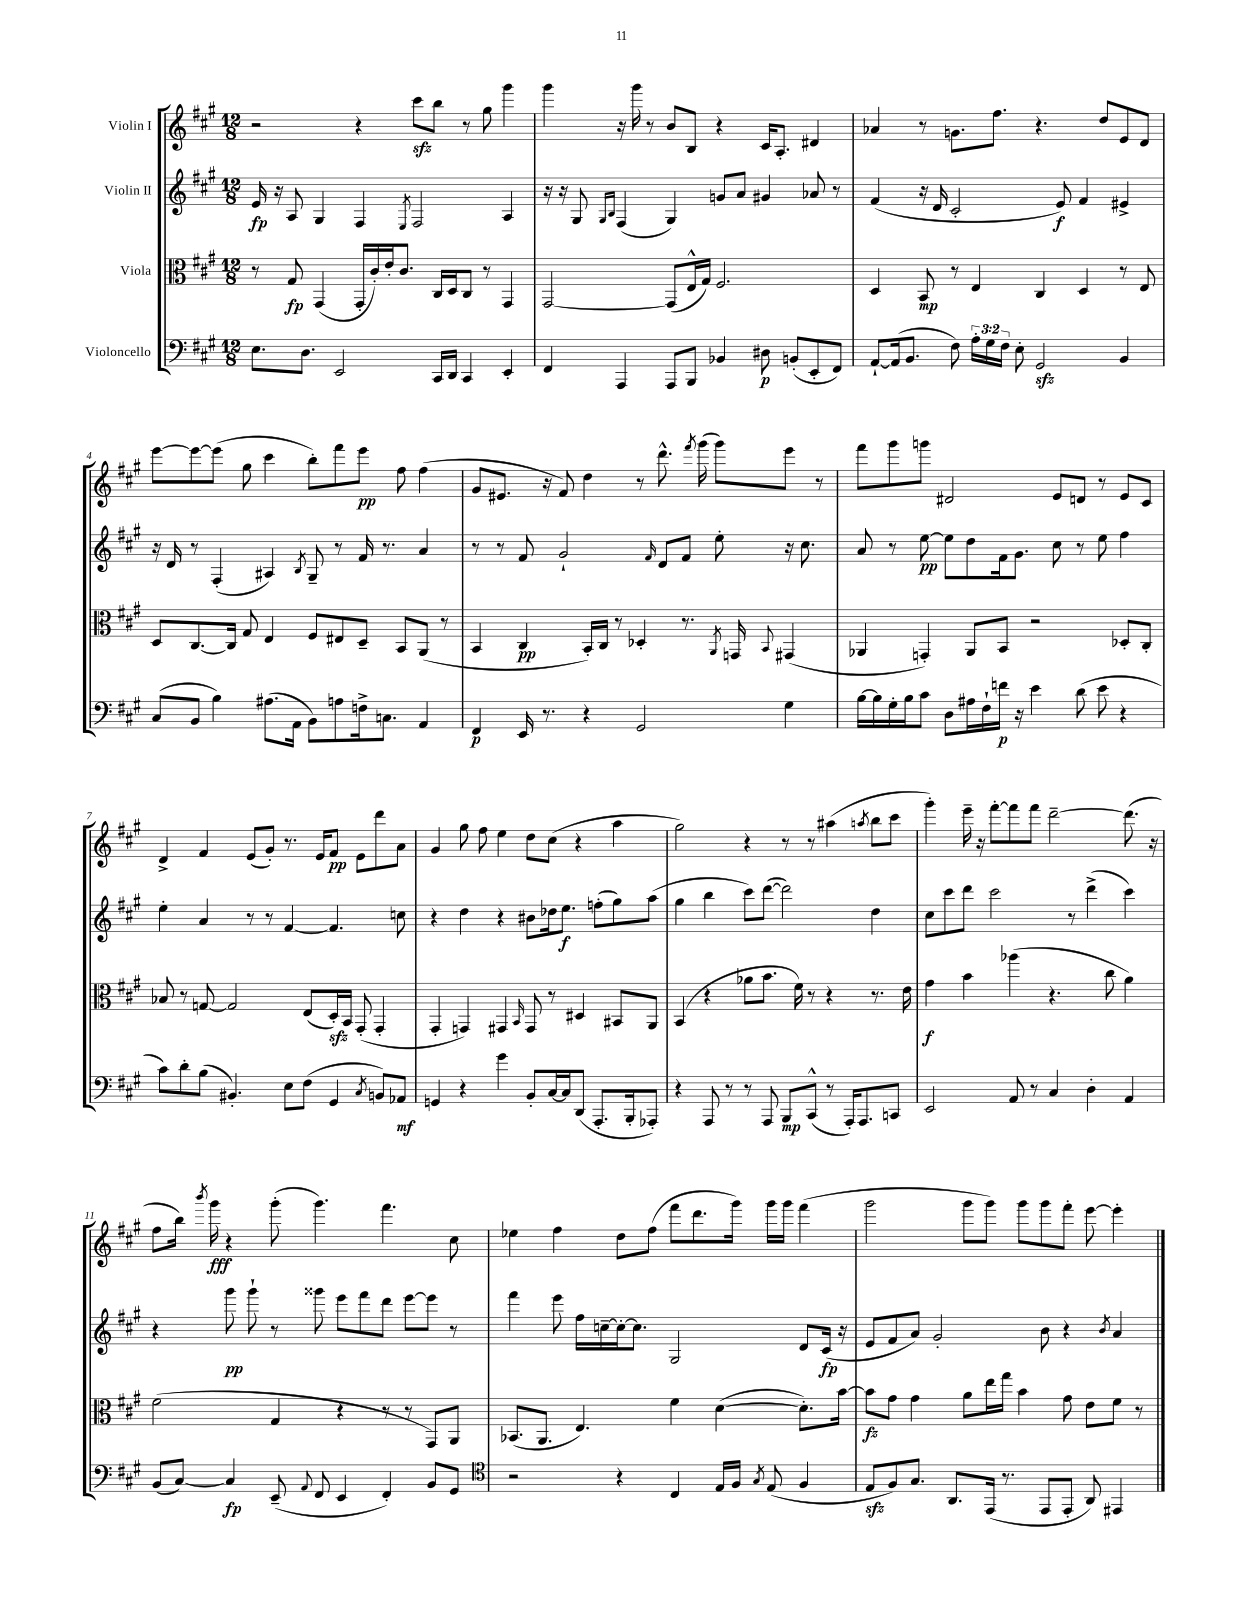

**kern	**dynam	**kern	**dynam	**kern	**dynam	**kern	**dynam
*part4	*part4	*part3	*part3	*part2	*part2	*part1	*part1
*staff4	*staff4	*staff3	*staff3	*staff2	*staff2	*staff1	*staff1
*I"Violoncello	*	*I"Viola	*	*I"Violin II	*	*I"Violin I	*
*clefF4	*	*clefC3	*	*clefG2	*	*clefG2	*
*k[f#c#g#]	*	*k[f#c#g#]	*	*k[f#c#g#]	*	*k[f#c#g#]	*
*M12/8	*	*M12/8	*	*M12/8	*	*M12/8	*
=1	=1	=1	=1	=1	=1	=1	=1
8.E\L	.	8r	.	16e/	fp	2r	.
.	.	.	.	16r	.	.	.
.	.	8G#/	fp	8A/	.	.	.
8.D\J	.	.	.	.	.	.	.
.	.	(4GG#/	.	4G#/	.	.	.
2EE/	.	.	.	.	.	.	.
.	.	16GG#'/LL	.	4F#/	.	4r	.
.	.	16c#'/)	.	.	.	.	.
.	.	16e'/J	.	.	.	.	.
.	.	8.c#/J	.	.	.	.	.
.	.	.	.	8qE/	.	.	.
.	.	.	.	2F#/	.	8ccc#zz\L	.
16CC#/LL	.	16C#/LL	.	.	.	8bb\J	.
16DD/JJ	.	16D/J	.	.	.	.	.
4CC#/	.	8C#/J	.	.	.	8r	.
.	.	8r	.	.	.	8gg#\	.
4EE'/	.	4GG#/	.	4A/	.	4ggg#\	.
=2	=2	=2	=2	=2	=2	=2	=2
4FF#/	.	[2GG#/	.	16r	.	4ggg#\	.
.	.	.	.	16r	.	.	.
.	.	.	.	8G#/	.	.	.
.	.	.	.	16qqG#/LL	.	.	.
.	.	.	.	16qqB/JJ	.	.	.
4AAA/	.	.	.	(4F#/	.	16r	.
.	.	.	.	.	.	16ggg#\	.
.	.	.	.	.	.	8r	.
8AAA/L	.	(8GG#/L]	.	4G#/)	.	8b/L	.
8BBB/J	.	16E^^/L	.	.	.	8B/J	.
.	.	16G#/JJ)	.	.	.	.	.
4BB-X/	.	2.F#/	.	8gn/L	.	4r	.
.	.	.	.	8a/J	.	.	.
8D#X\	p	.	.	4g#X/	.	16c#/KL	.
.	.	.	.	.	.	8.A'/J	.
(8BBn'/L	.	.	.	.	.	.	.
8EE'/	.	.	.	8a-X/	.	4d#X/	.
8FF#/J)	.	.	.	8r	.	.	.
=3	=3	=3	=3	=3	=3	=3	=3
[8AA`/L	.	4D/	.	(4f#/	.	4a-X/	.
(16AA/k]	.	.	.	.	.	.	.
8.BB/J	.	.	.	.	.	.	.
.	.	8BB/	mp	16r	.	8r	.
.	.	.	.	16d/	.	.	.
8F#\)	.	8r	.	2c#'/	.	8.gn\L	.
24A'\LL	.	4E/	.	.	.	.	.
24G#\	.	.	.	.	.	.	.
.	.	.	.	.	.	8.ff#\J	.
24F#\JJ	.	.	.	.	.	.	.
8E'\	.	.	.	.	.	.	.
2GG#zz/	.	4C#/	.	.	.	4.r	.
.	.	.	.	8e/)	f	.	.
.	.	4D/	.	4f#/	.	.	.
.	.	.	.	.	.	8dd/L	.
4BB/	.	8r	.	4e#X^/	.	8e/	.
.	.	8E/	.	.	.	8d/J	.
!!LO:LB:g=z
=4	=4	=4	=4	=4	=4	=4	=4
(8C#/L	.	8D/L	.	16r	.	[8eee\L	.
.	.	.	.	16d/	.	.	.
8BB/J	.	[8.C#/	.	8r	.	8eee\_	.
4B\)	.	.	.	(4F#'/	.	(8eee\J]	.
.	.	16C#/Jk]	.	.	.	.	.
.	.	8G#/	.	.	.	8gg#\	.
(8.A#X\L	.	4E/	.	4A#X/)	.	4ccc#\	.
16AA\Jk	.	.	.	.	.	.	.
.	.	.	.	8qB/	.	.	.
8BB\L)	.	8F#/L	.	8G#~/	.	8bb'\L)	.
8An\	.	8E#X/	.	8r	.	8fff#\	.
16Fn^\k	.	8D~/J	.	16f#/	.	8eee\J	pp
8.Cn\J	.	.	.	8.r	.	.	.
.	.	8BB/L	.	.	.	8ff#\	.
4AA/	.	(8AA/J	.	4a/	.	(4ff#\	.
.	.	8r	.	.	.	.	.
=5	=5	=5	=5	=5	=5	=5	=5
4FF#/	p	4BB/	.	8r	.	8g#/L	.
.	.	.	.	8r	.	8.e#X/J	.
16EE/	.	4C#/	pp	8f#/	.	.	.
8.r	.	.	.	.	.	16r	.
.	.	.	.	2g#`/	.	8f#/)	.
4r	.	16BB'/LL)	.	.	.	4dd\	.
.	.	16C#/JJ	.	.	.	.	.
.	.	8r	.	.	.	.	.
2GG#/	.	4D-X'/	.	.	.	8r	.
.	.	.	.	16qqf#/	.	.	.
.	.	.	.	8d/L	.	8.ddd^^\	.
.	.	8.r	.	8f#/J	.	.	.
.	.	.	.	.	.	8qfff#/	.
.	.	.	.	.	.	(16ggg#\	.
.	.	.	.	8ee'\	.	8ggg#\L)	.
.	.	8qAA/	.	.	.	.	.
.	.	16GGn/	.	.	.	.	.
.	.	8qqBB/	.	.	.	.	.
4G#\	.	(4GG#X/	.	16r	.	8eee\J	.
.	.	.	.	8.cc#\	.	.	.
.	.	.	.	.	.	8r	.
=6	=6	=6	=6	=6	=6	=6	=6
[16B\LL	.	4AA-X/	.	8a/	.	8fff#\L	.
16B\]	.	.	.	.	.	.	.
16G#'\	.	.	.	8r	.	8ggg#\	.
16B\J	.	.	.	.	.	.	.
8c#\J	.	4GGn'/)	.	[8ee\	pp	8gggn\J	.
8D\L	.	.	.	8ee\L]	.	2d#X/	.
16A#X\L	.	8AA-/L	.	8dd\	.	.	.
16F#`\	.	.	.	.	.	.	.
16fn\JJ	p	8BB/J	.	16f#\k	.	.	.
16r	.	.	.	8.g#\J	.	.	.
4e\	.	2r	.	.	.	.	.
.	.	.	.	8cc#\	.	8e/L	.
(8d\	.	.	.	8r	.	8dn/J	.
8e\	.	.	.	8ee\	.	8r	.
4r	.	8D-X'/L	.	4ff#\	.	8e/L	.
.	.	8C#'/J	.	.	.	8c#/J	.
!!LO:LB:g=z
=7	=7	=7	=7	=7	=7	=7	=7
8c#\L)	.	8B-X/	.	4ee'\	.	4d^/	.
8d'\	.	8r	.	.	.	.	.
(8B\J	.	[8Gn/	.	4a/	.	4f#/	.
4.BB#X'/)	.	2G/]	.	.	.	.	.
.	.	.	.	8r	.	(8e/L	.
.	.	.	.	8r	.	8g#'/J)	.
8E\L	.	.	.	[4f#/	.	8.r	.
(8F#\J	.	(8E/L	.	.	.	.	.
.	.	.	.	.	.	16e/KL	.
4GG#/	.	16Dzz'/L)	.	4.f#/]	.	8f#/J	pp
.	.	16BB/JJ	.	.	.	.	.
.	.	(8GG#'/	.	.	.	8e\L	.
8qC#/	.	.	.	.	.	.	.
8BBn/L)	.	4GG#'/	.	.	.	8ddd\	.
8AA-X/J	mf	.	.	8ccn\	.	8a\J	.
=8	=8	=8	=8	=8	=8	=8	=8
4GGn/	.	4GG#'/	.	4r	.	4g#/	.
4r	.	4GGn/)	.	4dd\	.	8gg#\	.
.	.	.	.	.	.	8ff#\	.
4g#\	.	4GG#X/	.	4r	.	4ee\	.
.	.	16qqBB/	.	.	.	.	.
8BB'/L	.	8GG#/	.	8b#X\L	.	8dd\L	.
[16C#/L	.	8r	.	16dd-X\k	.	(8cc#\J	.
16C#/J]	.	.	.	8.ee\J	f	.	.
(8DD/J	.	4D#X/	.	.	.	4r	.
8.AAA'/L	.	.	.	(8ffn'\L	.	.	.
.	.	8BB#X/L	.	8gg#\)	.	4aa\	.
16BBB'/k	.	.	.	.	.	.	.
8AAA-X'/J)	.	8AA/J	.	(8aa\J	.	.	.
=9	=9	=9	=9	=9	=9	=9	=9
4r	.	(4BB/	.	4gg#\	.	2gg#\)	.
8AAA/	.	4r	.	4bb\	.	.	.
8r	.	.	.	.	.	.	.
8r	.	8a-X\L	.	8ccc#\L)	.	4r	.
8AAA/	.	8.b\J	.	([8ddd\J	.	.	.
8BBB/L	mp	.	.	2ddd\])	.	8r	.
.	.	16f#\)	.	.	.	.	.
(8CC#^^/J	.	8r	.	.	.	8r	.
8r	.	4r	.	.	.	(4aa#X\	.
16AAA'/KL)	.	.	.	.	.	.	.
8.AAA/	.	.	.	.	.	.	.
.	.	.	.	.	.	8qaan/	.
.	.	8.r	.	4dd\	.	8bb\L	.
8CCn/J	.	.	.	.	.	8ccc#\J	.
.	.	16e\	.	.	.	.	.
=10	=10	=10	=10	=10	=10	=10	=10
2EE/	.	4g#\	f	8cc#\L	.	4ggg#'\)	.
.	.	.	.	8ccc#\	.	.	.
.	.	4b\	.	8ddd\J	.	16eee~\	.
.	.	.	.	.	.	16r	.
.	.	.	.	2ccc#\	.	[8fff#'\L	.
8AA/	.	(4aa-X\	.	.	.	8fff#\]	.
8r	.	.	.	.	.	8fff#\J	.
4C#/	.	4.r	.	.	.	[2ddd~\	.
.	.	.	.	8r	.	.	.
4D'\	.	.	.	(4ddd^\	.	.	.
.	.	8cc#\	.	.	.	.	.
4AA/	.	4a\)	.	4ccc#\)	.	(8.ddd\]	.
.	.	.	.	.	.	16r	.
!!LO:LB:g=z
=11	=11	=11	=11	=11	=11	=11	=11
(8BB/L	.	(2f#\	.	4r	.	8ff#\L	.
[8C#/J)	.	.	.	.	.	16bb\Jk)	.
.	.	.	.	.	.	8qbbb/	.
.	.	.	.	.	.	16ggg#\	fff
4C#/]	fp	.	.	8ggg#\	pp	4r	.
.	.	.	.	8ggg#`\	.	.	.
(8EE~/	.	4G#/	.	8r	.	(8ggg#'\	.
8qqAA/	.	.	.	.	.	.	.
8FF#/	.	.	.	8ggg##X\	.	4.ggg#\)	.
4EE/	.	4r	.	8eee\L	.	.	.
.	.	.	.	8fff#\	.	.	.
4FF#'/)	.	8r	.	8ddd\J	.	4.fff#\	.
.	.	8r	.	[8eee\L	.	.	.
8BB/L	.	8GG#/L)	.	8eee\J]	.	.	.
8GG#/J	.	8AA/J	.	8r	.	8cc#\	.
=12	=12	=12	=12	=12	=12	=12	=12
*clefC4	*	*	*	*	*	*	*
2r	.	(8.BB-X/L	.	4fff#\	.	4ee-X\	.
.	.	8.AA/J	.	.	.	.	.
.	.	.	.	8eee\	.	4ff#\	.
.	.	4.E/)	.	16ff#\LL	.	.	.
.	.	.	.	[16ccn~\	.	.	.
4r	.	.	.	16cc'\J_	.	8dd\L	.
.	.	.	.	8.cc\J]	.	.	.
.	.	.	.	.	.	(8ff#\J	.
4C#/	.	4f#\	.	2G#/	.	8fff#\L	.
.	.	.	.	.	.	8.ddd\	.
16E/LL	.	([4d\	.	.	.	.	.
16F#/JJ	.	.	.	.	.	16ggg#\Jk)	.
8qG#/	.	.	.	.	.	.	.
(8E/	.	.	.	.	.	16ggg#\LL	.
.	.	.	.	.	.	16ggg#\JJ	.
4F#/	.	8.d'\L])	.	8d/L	.	(4fff#\	.
.	.	.	.	(16c#/Jk	fp	.	.
.	.	[16b\Jk	.	16r	.	.	.
=13	=13	=13	=13	=13	=13	=13	=13
8Ezz/L	.	8b\L]	fz	8e/L	.	2ggg#\	.
8F#/)	.	8g#\J	.	8f#/	.	.	.
8.G#/J	.	4g#\	.	8a/J)	.	.	.
.	.	.	.	2g#'/	.	.	.
8.AA/L	.	.	.	.	.	.	.
.	.	8a\L	.	.	.	8ggg#\L	.
(16EE/Jk	.	16ee\L	.	.	.	8ggg#\J)	.
8.r	.	16gg#\JJ	.	.	.	.	.
.	.	4b\	.	.	.	8ggg#\L	.
8EE/L	.	.	.	8b\	.	8ggg#\	.
8EE'/J	.	8g#\	.	4r	.	8fff#'\J	.
8AA/)	.	8e\L	.	.	.	[8eee\	.
.	.	.	.	8qb/	.	.	.
4EE#X/	.	8f#\J	.	4a/	.	4eee'\]	.
.	.	8r	.	.	.	.	.
==	==	==	==	==	==	==	==
*-	*-	*-	*-	*-	*-	*-	*-
